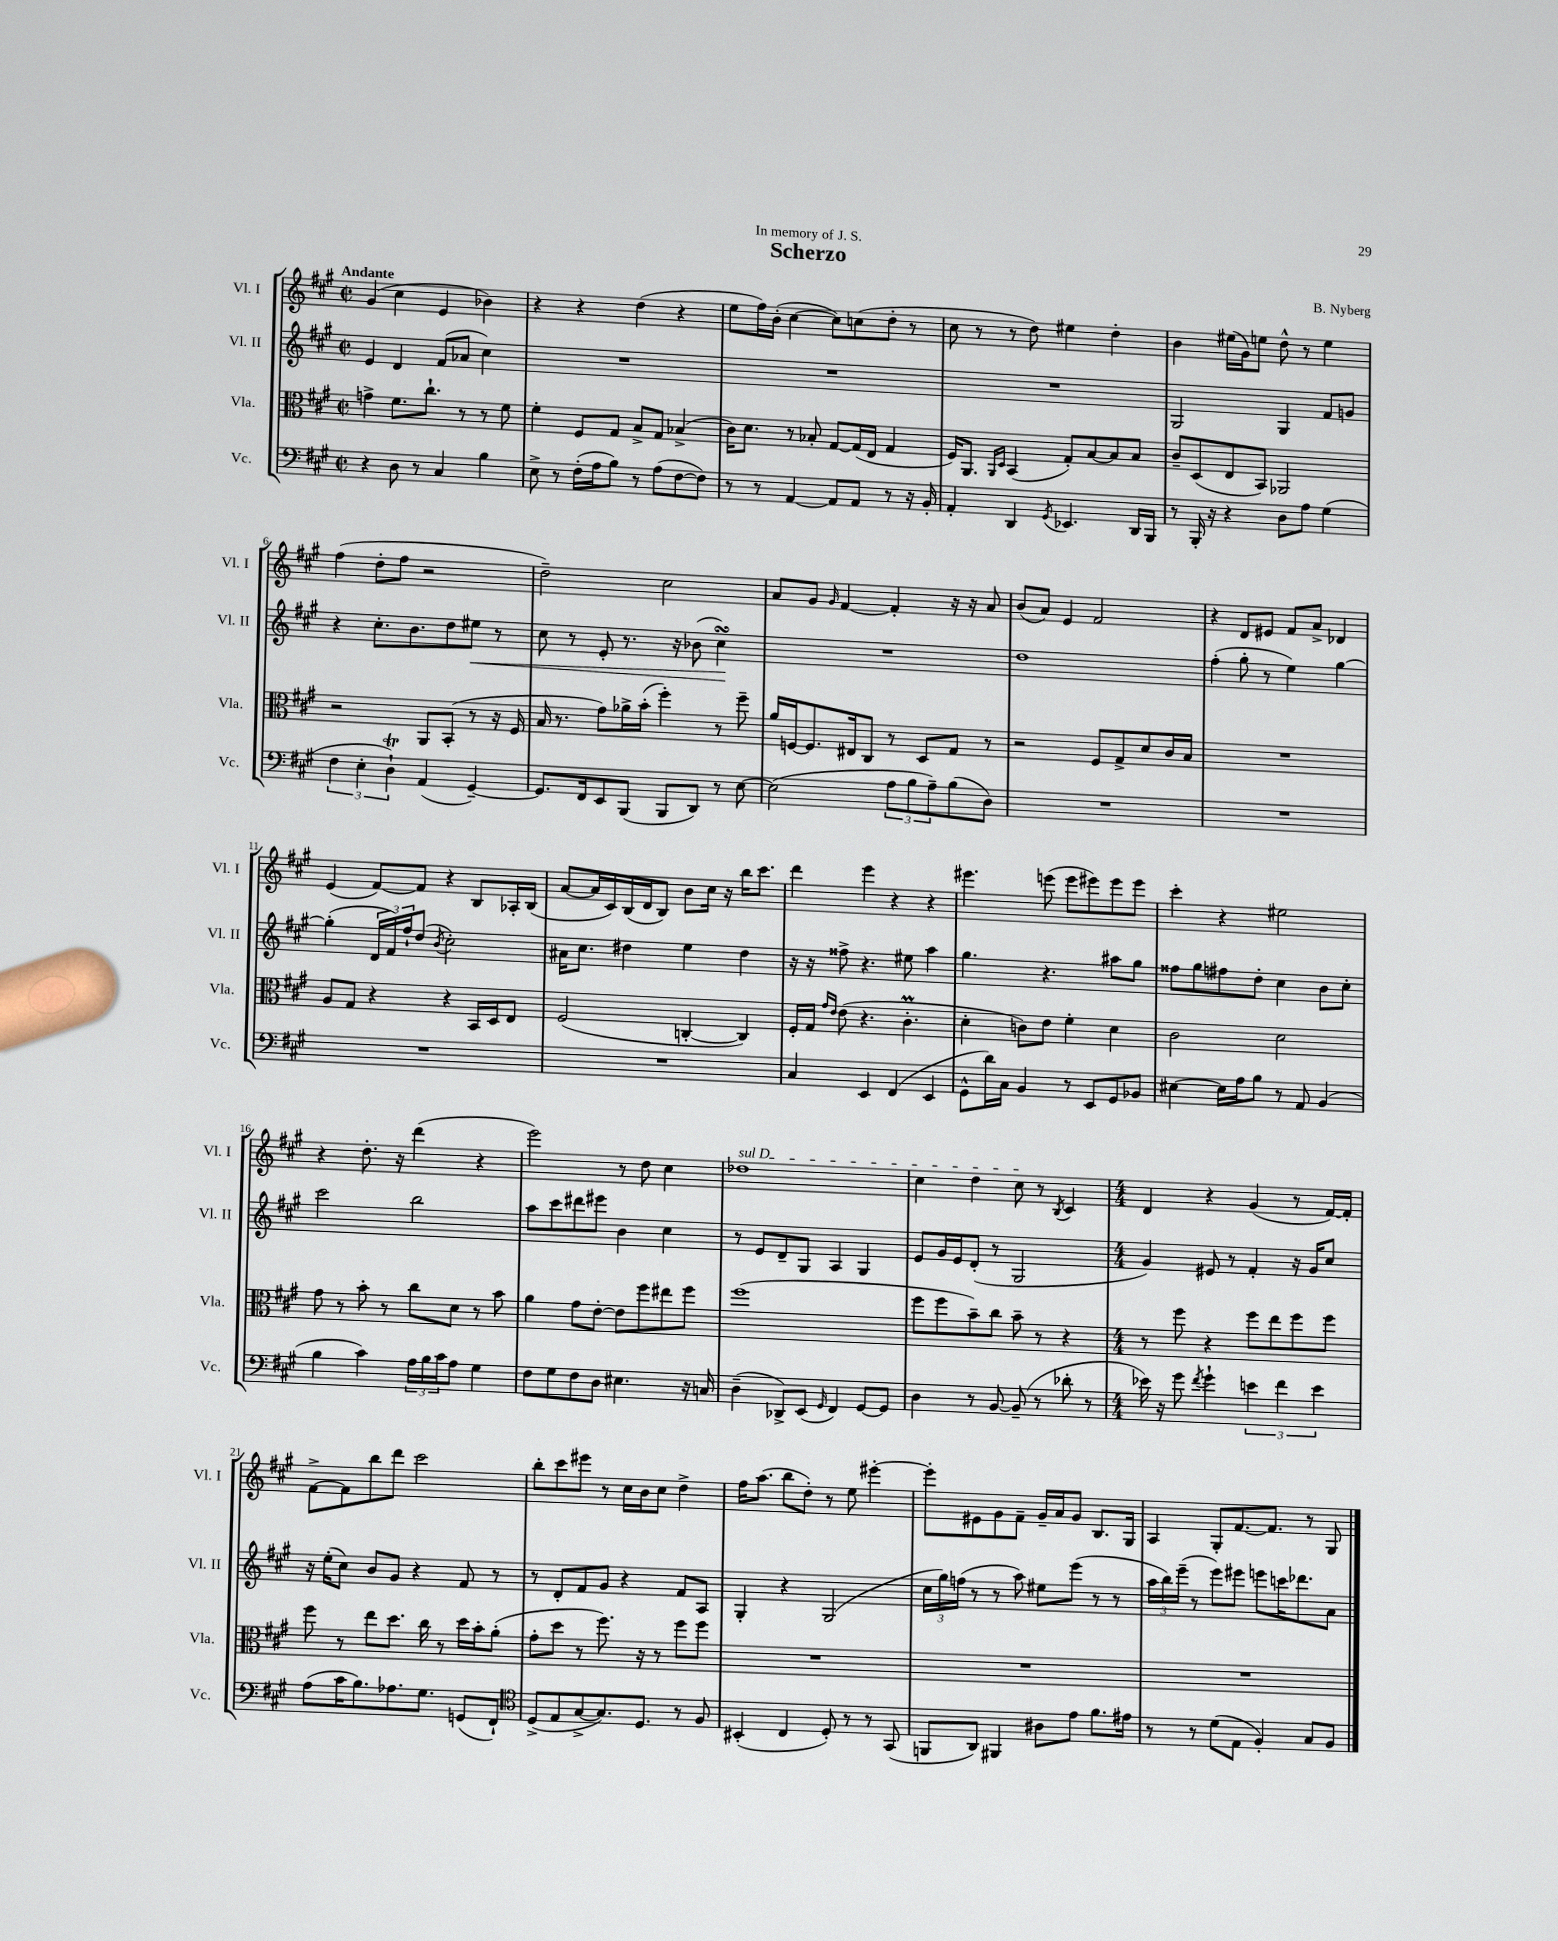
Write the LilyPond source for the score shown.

\header { title = "Scherzo" composer = "B. Nyberg" dedication = "In memory of J. S." }
<<
\new StaffGroup <<
\new Staff = "s0" \with { instrumentName = "Vl. I" shortInstrumentName = "Vl. I" } {
    \clef treble \key a \major \defaultTimeSignature \time 2/2 \tempo "Andante"
    gis'4( cis''4 e'4 bes'4) |
    r4 r4 d''4( r4 |
    e''8 fis''16) b'16-.( cis''4~ cis''8) c''8( d''8-. r8 |
    cis''8 r8 r8 d''8) eis''4 d''4-. |
    b'4 eis''16( gis'16) e''8 d''8-^ r8 e''4 |
    fis''4( d''8-. fis''8 r2 |
    d''2--) cis''2 |
    a'8 gis'8 \grace { gis'16 } fis'4~ fis'4-. r16 r16 a'8 |
    b'8( a'8) e'4 fis'2 |
    r4 d'8 eis'8 fis'8 a'8-> des'4 |
    e'4( fis'8~) fis'8 r4 b8 aes16-. b16( |
    a'8~ a'16 cis'16) b16( d'16 b8) b'8 cis''16 r16 b''16 cis'''8. |
    d'''4 e'''4 r4 r4 |
    eis'''4. e'''8( e'''8 eis'''8) eis'''8 eis'''8 |
    cis'''4-. r4 eis''2 |
    r4 d''8.-. r16 d'''4( r4 |
    e'''2) r8 d''8 cis''4 |
    \once \override TextSpanner.bound-details.left.text = \markup { \italic "sul D" } des''1\startTextSpan |
    cis''4 d''4 cis''8\stopTextSpan r8 \acciaccatura { b8 } cis'4 |
    \numericTimeSignature \time 4/4 d'4 r4 gis'4( r8 fis'16~) fis'16-. |
    fis'8~-> fis'8 b''8 d'''8 cis'''2 |
    b''8-. cis'''8 eis'''8 r8 cis''16 b'16 cis''8 d''4-> |
    fis''16 a''8.( b''8 d''8-.) r8 e''8 eis'''4~-. |
    eis'''8-. eis'8 gis'8 fis'8-- gis'16-- a'16 gis'8 b8. gis16 |
    a4 gis8-. fis'8.~ fis'8. r8 gis8 \bar "|." |
}
\new Staff = "s1" \with { instrumentName = "Vl. II" shortInstrumentName = "Vl. II" } {
    \clef treble \key a \major \defaultTimeSignature \time 2/2
    e'4 d'4 fis'8( aes'8 cis''4) |
    R1 |
    R1 |
    R1 |
    gis2 gis4 fis'8 g'8 |
    r4 cis''8.-. b'8. d''8 eis''8\< r8 |
    cis''8 r8 e'8-. r8. r16 bes'8( cis''4\turn\!) |
    R1 |
    d''1 |
    fis''4-.( gis''8-. r8 e''4) gis''4~ |
    gis''4-.( \tuplet 3/2 { d'16 fis'16) fis''16-! } d''8( \acciaccatura { b'8 } cis''2-.) |
    ais'16 cis''8. dis''4 e''4 dis''4 |
    r16 r16 fisis''8-> r4. eis''8 a''4 |
    gis''4. r4. ais''8 gis''8 |
    fisis''8 gis''8 fis''8 d''8-. cis''4 b'8 cis''8-. |
    cis'''2 b''2 |
    a''8 cis'''8 dis'''8 eis'''8 b'4 cis''4 |
    r8 e'8 d'8-- gis8 a4 gis4 |
    e'8 gis'16 e'16 d'8-.( r8 gis2 |
    \numericTimeSignature \time 4/4 gis'4) eis'8 r8 fis'4-. r16 gis'16 cis''8 |
    r16 e''16-.( cis''8) b'8 gis'8 r4 fis'8 r8 |
    r8 d'8-. fis'8 gis'8 r4 fis'8 a8 |
    gis4-. r4 gis2( |
    \tuplet 3/2 { cis''16 gis''16) f''16( } r8 r8 a''8) eis''8 e'''8( r8 r8 |
    \tuplet 3/2 { a''16 b''16) e'''16--( } r8 e'''8) eis'''8 e'''8 c'''16 des'''8. a'8 \bar "|." |
}
\new Staff = "s2" \with { instrumentName = "Vla." shortInstrumentName = "Vla." } {
    \clef alto \key a \major \defaultTimeSignature \time 2/2
    g'4-> fis'8. cis''8.-! r8 r8 fis'8 |
    fis'4-. fis8 gis8 b8-> gis8 bes4->( |
    cis'16) d'8. r8 bes8-. gis8~ gis16( e16 gis4 |
    fis16) a,8. \grace { a,16 d16 } b,4( gis8-.) b8~ b8 b8 |
    cis'8-- d8( e8 b,8) aes,2 |
    r2 a,8 b,8-.( r8 r16 fis16 |
    b16 r8. gis'8) aes'16-> b'16-.( fis''4-.) r8 fis''8-- |
    a'16 f16~ f8. eis16 cis8 r8 d8 gis8 r8 |
    r2 fis8 gis8-> d'8 cis'16 b16 |
    R1 |
    a8 gis8 r4 r4 b,16 d16 e8 |
    fis2( c4~-. c4) |
    fis16-. gis16 \grace { gis'16 e'16 } e'8( r4. cis'4.-.\prall |
    d'4-. c'8) e'8 fis'4-. d'4 |
    cis'2 d'2 |
    gis'8 r8 b'8-. r8 cis''8 d'8 r8 b'8 |
    a'4 gis'8 e'8~-. e'8 fis''8 eis''8 fis''8 |
    fis''1( |
    fis''8 fis''8 b'8--) cis''8 b'8-- r8 r4 |
    \numericTimeSignature \time 4/4 r8 fis''8 r4 fis''8 e''8 fis''8 fis''8 |
    fis''8 r8 e''8 d''8. cis''16 r8 d''16 b'16-. a'8-.( |
    gis'8-. d''8 r8 fis''8.) r16 r8 fis''8 fis''8 |
    R1 |
    R1 |
    R1 \bar "|." |
}
\new Staff = "s3" \with { instrumentName = "Vc." shortInstrumentName = "Vc." } {
    \clef bass \key a \major \defaultTimeSignature \time 2/2
    r4 d8 r8 cis4 b4 |
    e8-> r8 fis16-.( a16 b8) r8 a8( fis8~ fis8) |
    r8 r8 a,4~ a,8 a,8 r8 r16 b,16-. |
    a,4-. d,4 \acciaccatura { gis,8 } ees,4. d,16 b,,16 |
    r8 b,,16-. r16 r4 d8 a8 gis4( |
    \tuplet 3/2 { fis4 e4-. d4-!\trill) } a,4( gis,4~--) |
    gis,8. fis,16 e,8 b,,8( b,,8 d,8) r8 e8~ |
    e2( \tuplet 3/2 { a8 b8 a8--) } b8( d8) |
    R1 |
    R1 |
    R1 |
    R1 |
    cis4 e,4 fis,4( e,4 |
    gis,8-^ d'16) cis16 b,4 r8 e,8 gis,8 bes,8 |
    eis4~ eis16 a16 b8 r8 a,8 b,4( |
    b4 cis'4) \tuplet 3/2 { a16 b16 cis'16 } a8 gis4 |
    fis8 gis8 fis8 d8 eis4. r16 c16 |
    d4--( des,8->) e,8( \grace { gis,16 } fis,4) gis,8~ gis,8 |
    d4 r8 b,8~ b,8--( r8 des'8-. r8 |
    \numericTimeSignature \time 4/4 ees'16) r16 gis'8 \acciaccatura { fis'8 } gis'4-! \tuplet 3/2 { e'4 fis'4 e'4 } |
    a8( cis'16 b8.) aes8. gis8. g,8( fis,8-!) |
    \clef tenor d8->( e8 gis8~-> gis8.) d8. r8 fis8 |
    bis,4-.( cis4 d8-.) r8 r8 gis,8( |
    f,8 a,8) fis,4 ais8 e'8 fis'8. eis'16 |
    r8 r8 d'8( e8 fis4-.) gis8 fis8 \bar "|." |
}
>>
>>
